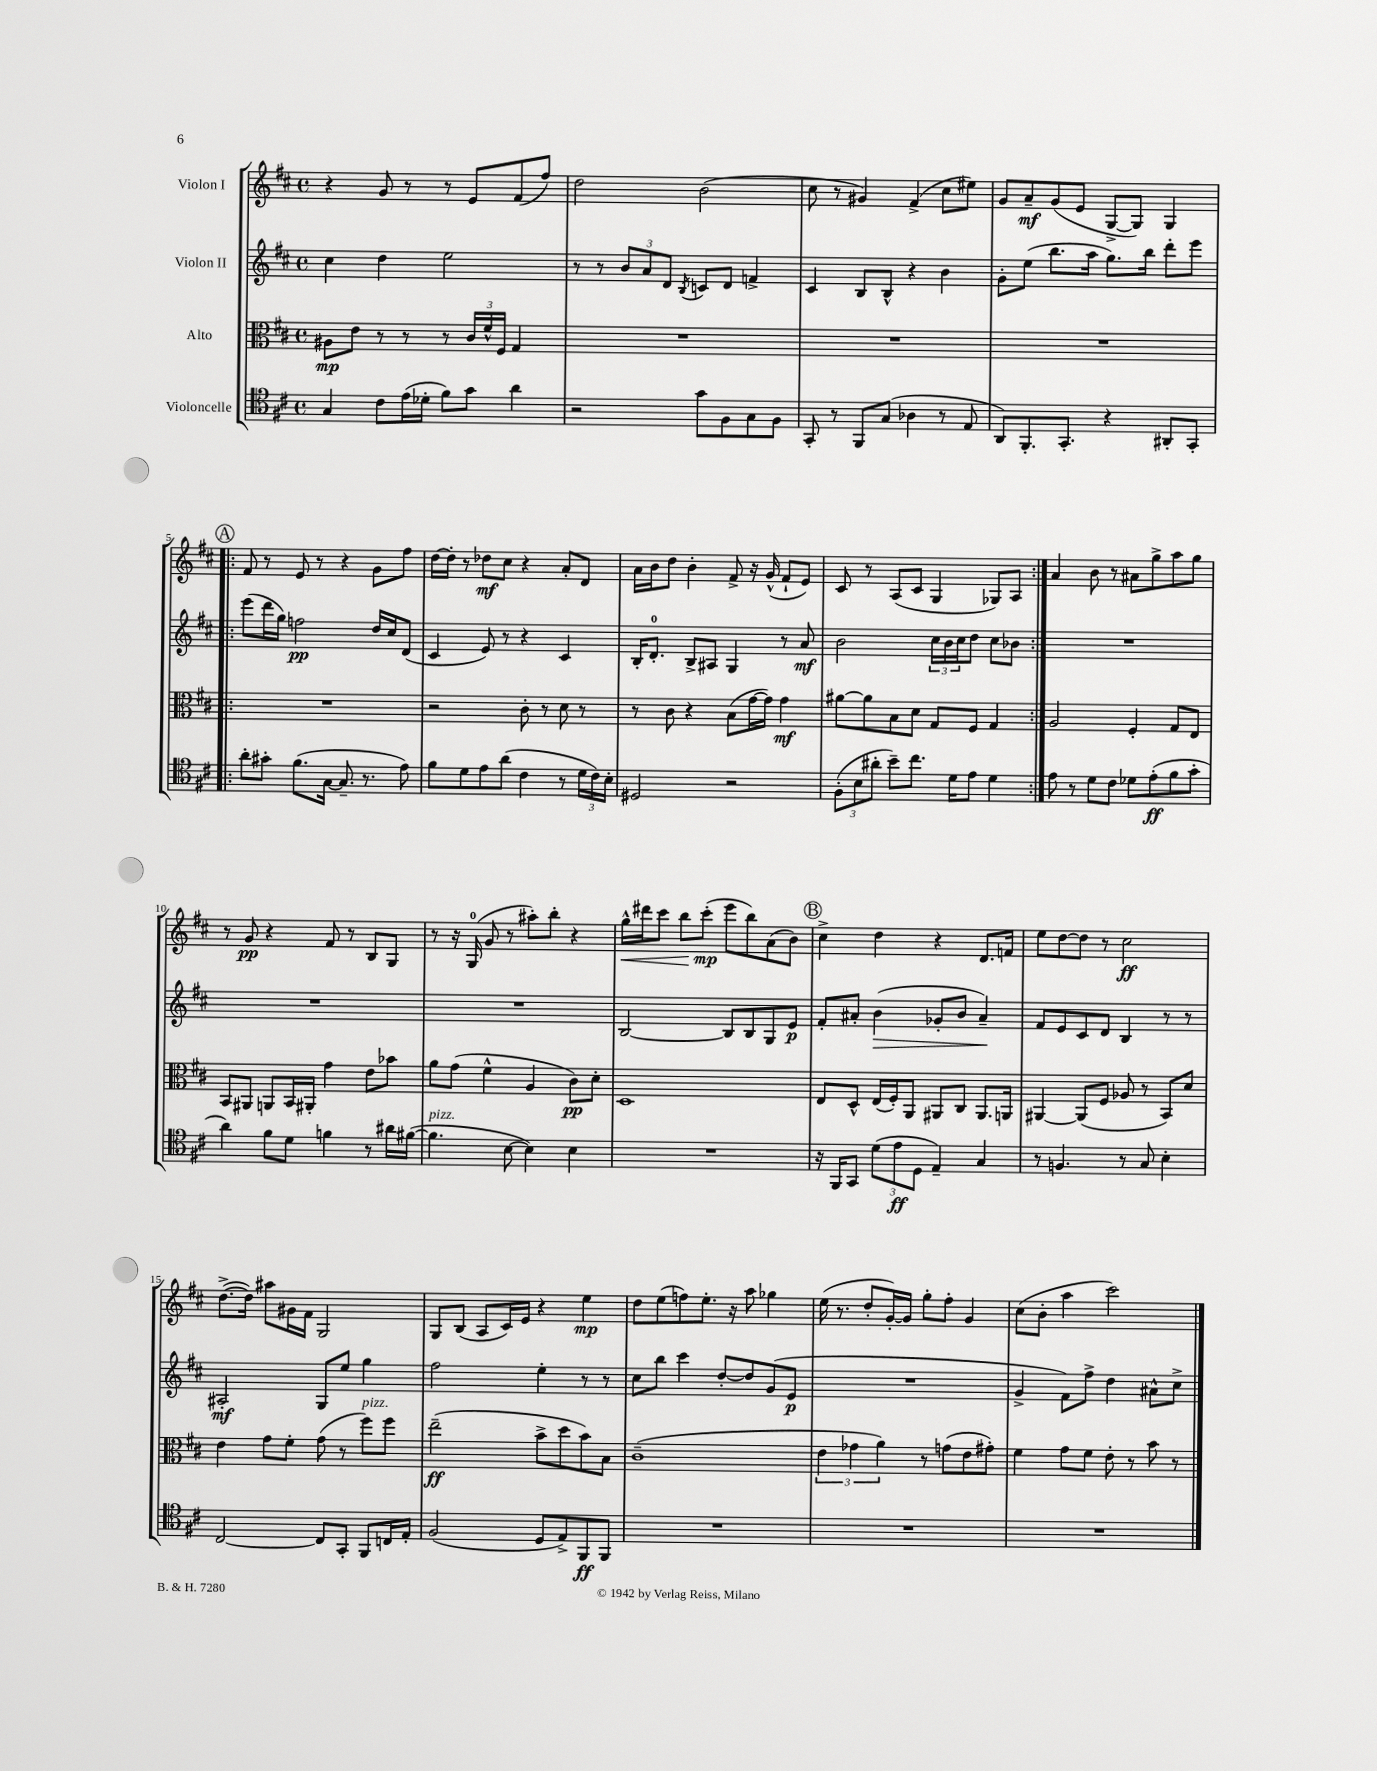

**kern	**kern	**kern	**kern
*staff4	*staff3	*staff2	*staff1
*clefC4	*clefC3	*clefG2	*clefG2
*k[f#c#]	*k[f#c#]	*k[f#c#]	*k[f#c#]
*M4/4	*M4/4	*M4/4	*M4/4
*met(c)	*met(c)	*met(c)	*met(c)
4G	8A#	4cc#	4r
.	8e	.	.
8c#	8r	4dd	8g
(16e	8r	.	8r
16d-'	.	.	.
8f#)	8r	2ee	8r
8g	24c#	.	8e
.	24f#^^	.	.
.	24F#	.	.
4a	4G	.	(8f#
.	.	.	8ff#)
=	=	=	=
2r	1r	8r	2dd
.	.	8r	.
.	.	12b	.
.	.	12a	.
.	.	12d	.
.	.	8qB	.
8g	.	8c	(2b
8F#	.	8d	.
8G	.	4f^	.
8F#	.	.	.
=	=	=	=
8GG'	1r	4c#	8cc#
8r	.	.	8r
8FF#	.	8B	4g#)
(8G	.	8B^^	.
4A-	.	4r	(4f#^
8r	.	4b	8cc#
8E	.	.	8ee#)
=	=	=	=
8AA)	1r	8g'	8g
8.FF#'	.	(8ee	8a~
.	.	8.bb	(8g
8.GG'	.	.	.
.	.	.	8e
.	.	16aa	.
4r	.	8.gg)	[8G^
.	.	.	8G])
.	.	16bb	.
8AA#'	.	8ddd'	4G
8GG'	.	8eee	.
=!|:	=!|:	=!|:	=!|:
8a'	1r	(8eee	8f#
8g#'	.	16ddd	8r
.	.	16gg)	.
(8.f#	.	2ff	8e
.	.	.	8r
[16G	.	.	.
8.G~]	.	.	4r
8.r	.	.	.
.	.	16dd	8g
.	.	16cc#	.
8e)	.	(8d	8ff#
=	=	=	=
8f#	2r	4c#	[16dd
.	.	.	16dd']
8d	.	.	8r
8e	.	8e)	8dd-
(8a	.	8r	8cc#
4c#	8c#'	4r	4r
.	8r	.	.
8r	8d	4c#	8a'
24d	8r	.	8d
24c#)	.	.	.
24B'	.	.	.
=	=	=	=
2D#	8r	16B'	16a
.	.	8.d'	16b
.	8c#	.	8dd
.	4r	8B^	4b'
.	.	8A#	.
2r	(8B	4G	8f#^
.	[16g	.	16r
.	16g])	.	(16g^^
.	4g	8r	8f#`
.	.	8a	8e)
=	=	=	=
(12F#'	[8a#	2b	8c#
12B	.	.	.
.	8a#]	.	8r
12a#'	.	.	.
8b~)	8B	.	(8A
8.cc#	8d	.	8c#
.	8G	24cc#	4G
.	.	24b	.
16d	.	.	.
.	.	24cc#	.
8e	8F#	8dd	.
4d	4G	8cc#	8G-)
.	.	8b-	8A
=:|!	=:|!	=:|!	=:|!
8e	2A	1r	4a
8r	.	.	.
8d	.	.	8b
8c#	.	.	8r
8d-	4F#'	.	8a#
(8e'	.	.	8gg^
8f#	8G	.	8aa
8g'	8E	.	8gg
=	=	=	=
4a)	8BB	1r	8r
.	8AA#	.	8g
8f#	8AA	.	4r
8d	16BB	.	.
.	16AA#'	.	.
4f	4g	.	8f#
.	.	.	8r
8r	8e	.	8B
16a#	8b-	.	8G
([16f#	.	.	.
=	=	=	=
4.f#]	8a	1r	8r
.	(8g	.	16r
.	.	.	(16G
.	4f#^^	.	8g
[8B	.	.	8r
4B])	4A	.	8aa#')
.	.	.	8bb'
4B	8c#)	.	4r
.	8d'	.	.
=	=	=	=
1r	1D	[2B	16gg^^
.	.	.	16ddd#
.	.	.	8ccc#
.	.	.	8bb
.	.	.	(8ccc#'
.	.	8B]	8eee
.	.	8B	8bb)
.	.	8G	(8a
.	.	8e	8b)
=	=	=	=
16r	8E	8f#'	4cc#^
16FF#	.	.	.
8GG	8D^^	8a#'	.
(12d	(16E	(4b	4dd
.	16F#')	.	.
12e	.	.	.
.	8AA	.	.
12D	.	.	.
4E~)	8AA#	8g-'	4r
.	8C#	8b	.
4G	8.AA#	4a#~)	8.d
.	16AA	.	16f
=	=	=	=
8r	[4AA#	8f#	8ee
4.F	.	8e	[8dd
.	(8AA#]	8c#	8dd]
.	8F#	8d	8r
8r	8A-	4B	2cc#
8G	8r	.	.
4B'	8BB)	8r	.
.	8d	8r	.
=	=	=	=
[2C#	4e	2A#'	([8.dd^
.	.	.	16dd])
.	8g	.	8aa#
.	8f#'	.	16g#
.	.	.	16f#
8C#]	(8g	8G	2G
8GG'	8r	8ee	.
8FF#	8ff#)	4gg	.
16C	8ff#	.	.
16E'	.	.	.
=	=	=	=
(2F#	(2ee~	2ff#	8G
.	.	.	(8B
.	.	.	8A
.	.	.	16c#)
.	.	.	16e
8D	8b^	4ee'	4r
8E^)	8dd	.	.
8FF#	8b)	8r	4ee
8FF#	8B	8r	.
=	=	=	=
1r	(1c#~	8cc#	8dd
.	.	8bb	(8ee
.	.	4ccc#	8ff)
.	.	.	8.ee'
.	.	[8dd'	.
.	.	.	16r
.	.	8dd]	8aa
.	.	(8g	4gg-
.	.	8e	.
=	=	=	=
1r	6e	1r	(16ee
.	.	.	8.r
.	6g-	.	.
.	.	.	8dd'
.	6a)	.	.
.	.	.	[16g')
.	.	.	16g]
.	8r	.	8gg'
.	(8g	.	8ff#'
.	8e	.	4g
.	8g#')	.	.
=	=	=	=
1r	4f#	4g^	(8cc#
.	.	.	8b'
.	8g	8f#)	4aa
.	8f#	8ff#^	.
.	8e'	4dd	2ccc#)
.	8r	.	.
.	8b	8a#^^	.
.	8r	8cc#^	.
==	==	==	==
*-	*-	*-	*-
